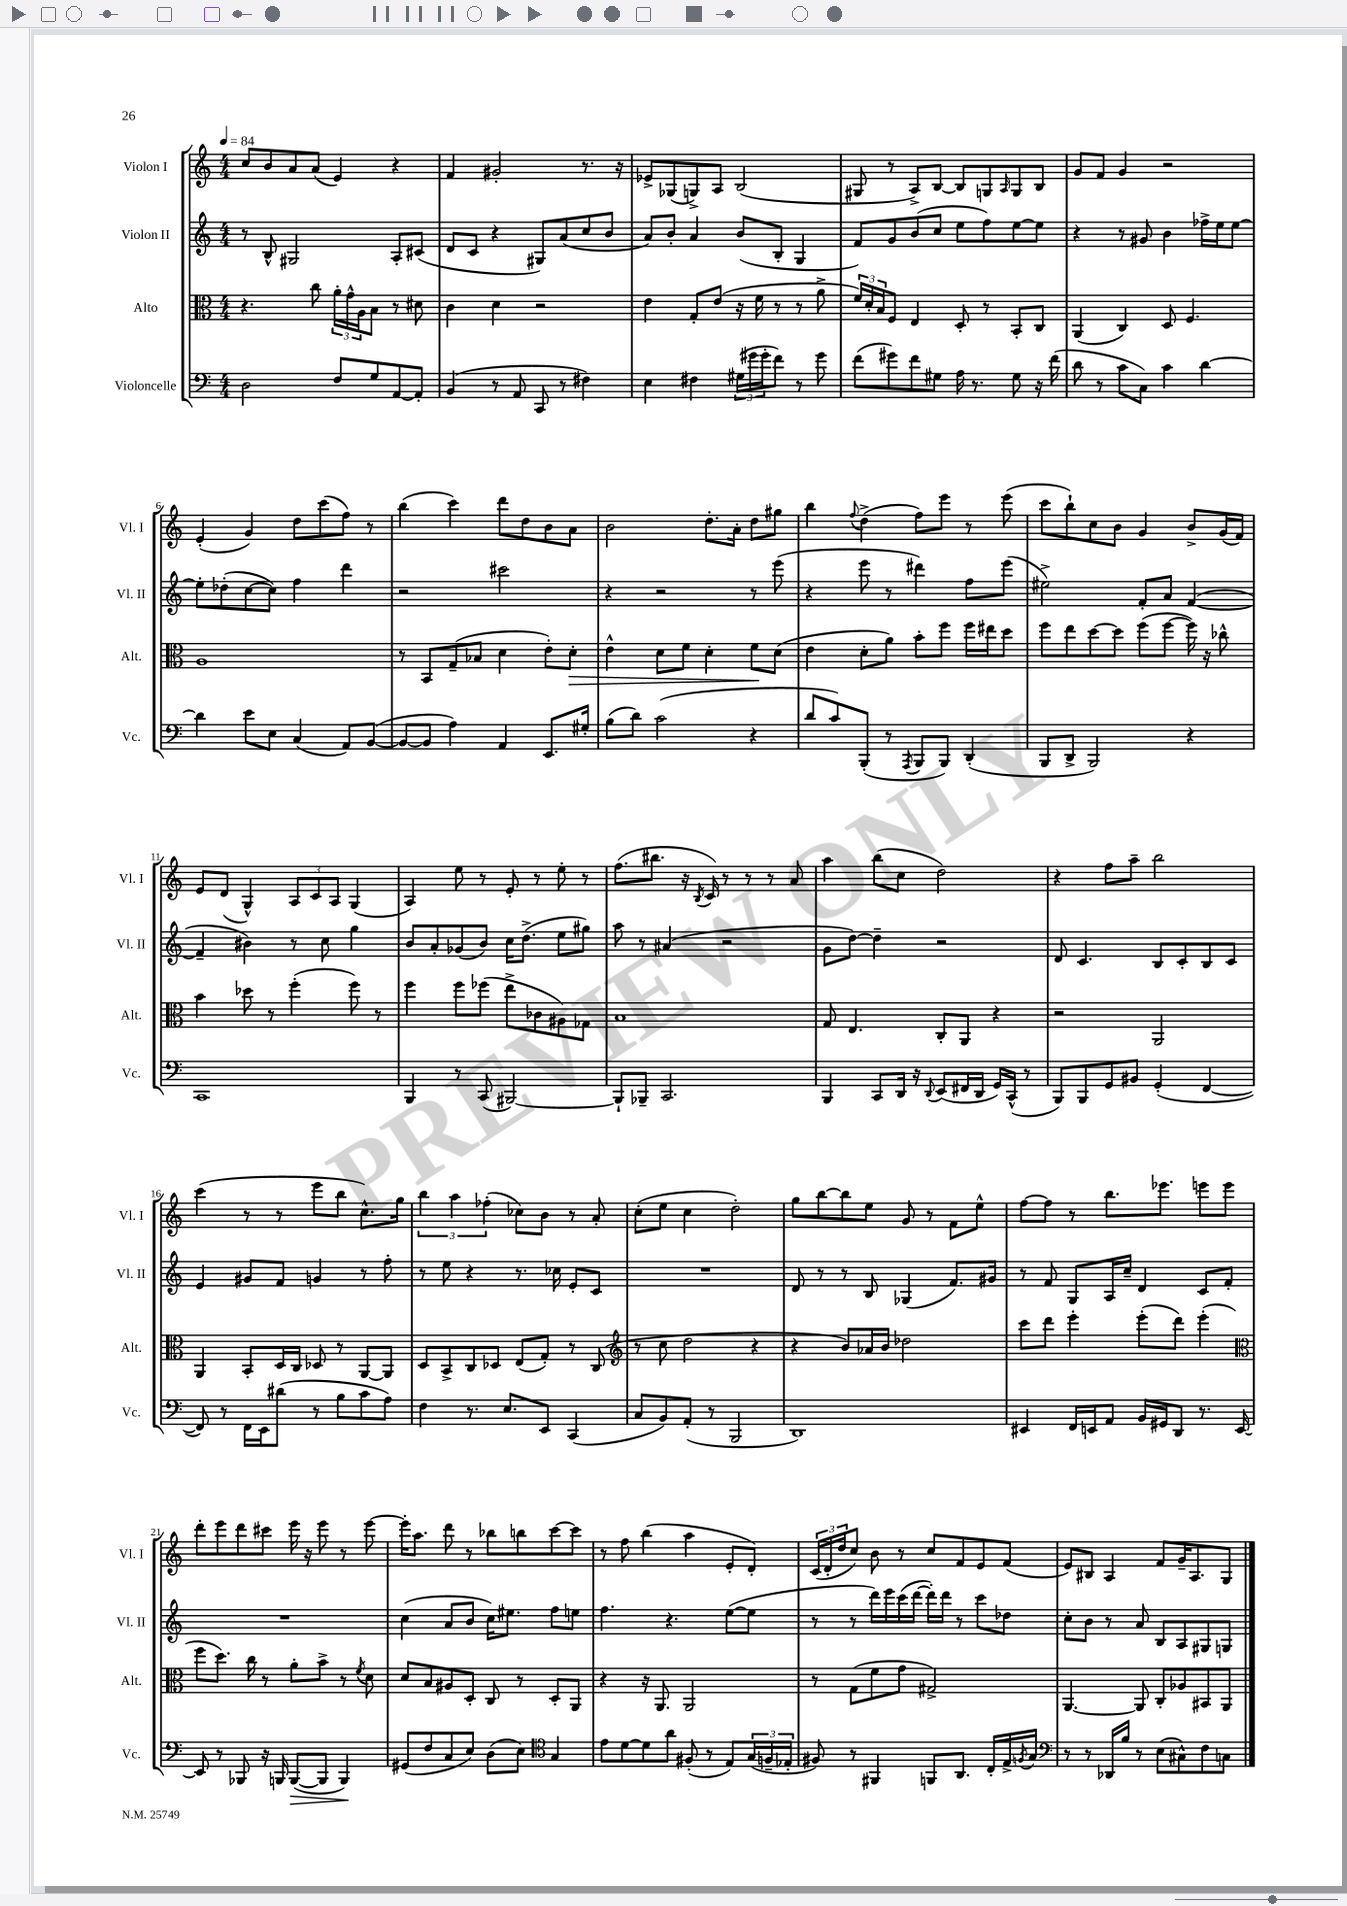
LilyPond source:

<<
\new StaffGroup <<
\new Staff = "s0" \with { instrumentName = "Violon I" shortInstrumentName = "Vl. I" } {
    \clef treble \key c \major \numericTimeSignature \time 4/4 \tempo 4 = 84
    c''8 b'8 a'8 a'8( e'4) r4 |
    f'4 gis'2-. r8. r16 |
    ees'8-> ges8( g8->) a8 b2( |
    gis8 r8 a8->) b8~ b8 g8 \grace { a16 } g8 b8 |
    g'8 f'8 g'4 r2 |
    e'4-.( g'4) d''8 c'''8( f''8) r8 |
    b''4( c'''4) d'''8 d''8 b'8 a'8 |
    b'2 d''8.-. a'16-. d''8 gis''8 |
    b''4 \appoggiatura { f''8 } d''4->( f''8) e'''8 r8 e'''8( |
    c'''8 b''8-!) c''8 b'8 g'4 b'8-> g'16( f'16) |
    e'8 d'8( g4-^) \tuplet 3/2 { a8 c'8 a8 } g4( |
    a4) e''8 r8 e'8-. r8 e''8-. r8 |
    f''8.( bis''8. r16 \acciaccatura { b8 } c'16) r8 r8 r8 a'8 |
    a''4 b''8( c''8 d''2) |
    r4 f''8 a''8-- b''2 |
    c'''4( r8 r8 e'''8 b''8 c''8.-^) g''16 |
    \tuplet 3/2 { b''4 a''4 fes''4-.( } ces''8) b'8 r8 a'8-. |
    c''8-.( e''8 c''4 d''2-.) |
    g''8 b''8~ b''8 e''8 g'8 r8 f'8 e''8-^ |
    f''8~ f''8 r8 b''8. ees'''8. e'''8 e'''8 |
    d'''8-. e'''8 d'''8 cis'''8 e'''16 r16 e'''8 r8 e'''8~ |
    e'''16-. a''8. d'''8 r8 bes''8 b''8 c'''8~ c'''8 |
    r8 f''8 b''4( a''4 e'8-. d'8-.) |
    \tuplet 3/2 { c'16( d'16-. d''16 } c''8) b'8 r8 c''8 f'8 e'8 f'8( |
    e'8) bis8 a4 f'8 g'16-- a8. g8 \bar "|." |
}
\new Staff = "s1" \with { instrumentName = "Violon II" shortInstrumentName = "Vl. II" } {
    \clef treble \key c \major \numericTimeSignature \time 4/4
    r8 b8-^ gis2 a8-. cis'8( |
    d'8 c'8 r4 gis8) a'8( c''8 b'8 |
    a'8) b'8-. a'4 b'8( b8-. g4 |
    f'8) g'8 b'8( c''8 e''8 f''8) e''8~ e''8 |
    r4 r8 gis'8 b'4 fes''16-> e''16 e''8~ |
    e''8-. des''8-.( c''8~ c''8) f''4 d'''4 |
    r2 cis'''2 |
    r4 r2 r8 e'''8( |
    r4 e'''8 r8 dis'''4) f''8 e'''8( |
    eis''2->) f'8-. a'8 f'4~( |
    f'4-- bis'4) r8 c''8 g''4 |
    b'8 a'8-. ges'8( b'8) c''16 d''8.->( e''8 gis''8) |
    a''8 r8 ais'4( r2 |
    g'8 d''8~) d''4-- r2 |
    d'8 c'4. b8 c'8-. b8 c'8 |
    e'4 gis'8 f'8 g'4 r8 f''8-. |
    r8 e''8 r4 r8. ces''16 e'8-. c'8 |
    R1 |
    d'8 r8 r8 b8 ges4( f'8.) gis'16 |
    r8 f'8 g8 a16 c''16-- d'4 c'8 f'8-. |
    R1 |
    c''4( a'8 b'8 c''16) eis''8. f''8 e''8 |
    f''4. r4. e''8~( e''8 |
    r8 r8 d'''16) e'''16 c'''16( d'''16~ d'''16-.) d'''16 r8 c'''8 des''8 |
    c''8-. b'8 r8 a'8 b8 a8 gis8 g8 \bar "|." |
}
\new Staff = "s2" \with { instrumentName = "Alto" shortInstrumentName = "Alt." } {
    \clef alto \key c \major \numericTimeSignature \time 4/4
    r4. c''8 \tuplet 3/2 { a'16-. g'16-^ a16 } b8 r8 dis'8 |
    c'4 d'4 r2 |
    e'4 g8-. e'8( r16 f'16 r8 r8 a'8-> |
    \tuplet 3/2 { f'16) d'16-. b16 } f8 e4 d8-. r8 b,8-. c8 |
    a,4( c4) d8 f4. |
    a1 |
    r8 b,8 g8--( bes8 d'4 e'8-.) d'8-.\> |
    e'4-^ d'8 f'8 d'4-. f'8\! d'8( |
    e'4 d'8-. a'8) b'8-. f''8 f''16 eis''16 d''8 |
    f''8 e''8 d''8~ d''8 f''8( f''8~ f''16) r16 ces''8-^ |
    b'4 des''8 r8 f''4-.( f''8) r8 |
    f''4 f''8 fes''8( e''8-> ces'8 ais8) ges8 |
    b1 |
    g8 e4. c8-. a,8 r4 |
    r2 a,2 |
    a,4 b,8-. d16 c16 des8 r8 a,8~ a,8 |
    d8 b,8-> c8 des8 e8( g8-.) r8 c8( |
    \clef treble r8 c''8 d''2 r4 |
    r4 b'8) aes'16 b'16 des''2 |
    c'''8 d'''8 e'''4-. e'''8-.( d'''8) e'''4-.( |
    \clef alto f''8 d''8.) c''16 r8 a'8-. b'8-> r8 \acciaccatura { f'8 } d'8 |
    d'8 b8 ais8 d8-. c8 r8 d8-. a,8 |
    r4 r16 a,8. a,2 |
    r8 g8( f'8 g'8 gis2->) |
    a,4.~ a,8 c8-. aes8 bis,8 a,8 \bar "|." |
}
\new Staff = "s3" \with { instrumentName = "Violoncelle" shortInstrumentName = "Vc." } {
    \clef bass \key c \major \numericTimeSignature \time 4/4
    d2 f8 g8 a,8~ a,8-. |
    b,4( r8 a,8 c,8 r8 fis4) |
    e4 fis4 \tuplet 3/2 { gis16( gis'16 gis'16-. } f'8) r8 gis'8 |
    f'8( gis'8) f'8 gis8 a16 r8. gis8 r16 f'16( |
    d'8 r8 c'8 c8) c'4 d'4~ |
    d'4 e'8 e8 c4( a,8) b,8~( |
    b,8~ b,8 a4) a,4 e,8. gis16-. |
    b8( d'8) c'2( r4 |
    d'8 c'8) b,,8-.( r8 \acciaccatura { a,,8 } b,,8 b,,8) d,4-.( |
    b,,8 d,8-> b,,2) r4 |
    c,1 |
    b,,4 r8 c,8( bis,,2~) |
    bis,,8-! bes,,8-- c,2. |
    b,,4 c,8 d,16 r16 \appoggiatura { d,8 } e,8( fis,16 d,16 g,16) c,16-^( r8 |
    b,,8) b,,8 g,8 bis,8 g,4-.( f,4~ |
    f,8) r8 f,16 e,16 dis'8( r8 b8 c'8 a8) |
    f4 r8. e8. e,8 c,4( |
    c8 b,8) a,8-.( r8 b,,2 |
    d,1) |
    eis,4 f,16 e,16 a,8 b,16 gis,16 d,8 r8. e,16~ |
    e,8 r8 bes,,8 r16 b,,16 b,,8~\>( b,,8 b,,4\!) |
    gis,8( f8 c8 e8) d8( e8) \clef tenor g4 |
    e'8 d'8~ d'8 a'8 fis8-.( r8 e8) \tuplet 3/2 { g16( f16-- ees16-. } |
    fis8) r8 fis,4 f,8 a,8. c16-. e16-> \acciaccatura { f8 } g16 |
    \clef bass r8 r8 des,16 b16 r8 e8( cis8-^) f8 c8 \bar "|." |
}
>>
>>
